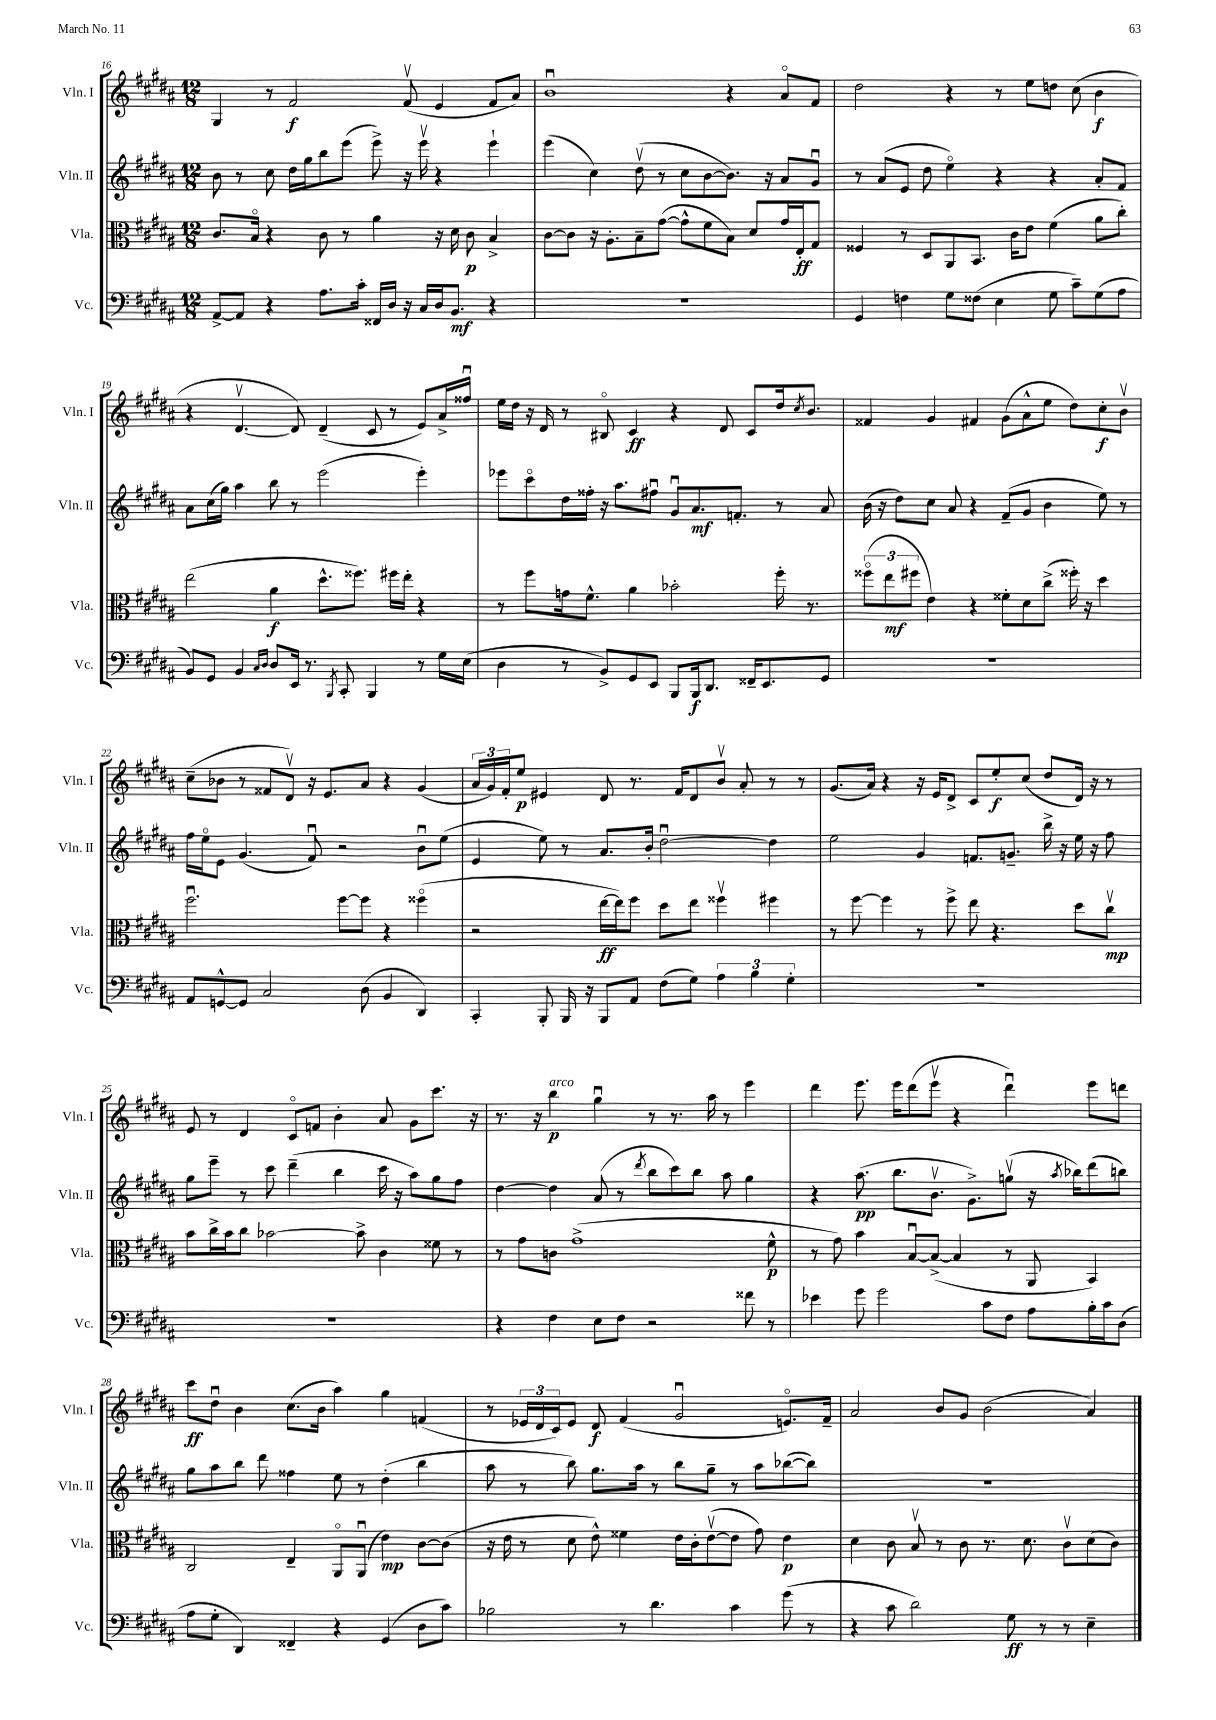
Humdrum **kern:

**kern	**kern	**kern	**kern
*staff4	*staff3	*staff2	*staff1
*clefF4	*clefC3	*clefG2	*clefG2
*k[f#c#g#d#a#]	*k[f#c#g#d#a#]	*k[f#c#g#d#a#]	*k[f#c#g#d#a#]
*M12/8	*M12/8	*M12/8	*M12/8
[8AA#^/L	8.c#/L	8b\	4G#/
8AA#/]J	.	8r	.
.	16Bo/Jk	.	.
4r	4r	8cc#\	8r
.	.	16dd#\LL	2f#/
.	.	16gg#\J	.
8.A#\L	8c#\	8bb\	.
.	8r	(8eee\J	.
16c#'\Jk	.	.	.
16FF##/LL	4a#\	8eee^\)	.
16D#/JJ	.	.	.
16r	.	16r	(8f#v/
16C#/LL	.	16eeev\	.
16D#/J	16r	4r	4e/
8.BB/J	16d#\	.	.
.	8c#\	.	.
4r	4B^/	4eee`\	8f#/L
.	.	.	8a#/J)
=	=	=	=
1.r	[8c#\L	(4eee\	1bu
.	8c#\]J	.	.
.	16r	4cc#\)	.
.	8.A#'\L	.	.
.	8B~\	(8dd#v\	.
.	([8g#\J	8r	.
.	8g#^^\]L	8cc#\L	.
.	8f#\	[8b\	.
.	8B\J)	8.b\]J)	4r
.	8d#/L	.	.
.	.	16r	.
.	16g#/L	8a#/L	8a#o/L
.	16E'/J	.	.
.	8G#/J	8g#u/J	8f#/J
=	=	=	=
4GG#/	4F##/	8r	2dd#\
.	.	(8a#/L	.
4F\	8r	8e/J	.
.	8D#/L	8dd#\	.
8G#\L	8AA#/	4eeo\)	4r
(8F##\J	8.BB/J	.	.
4E\	.	4r	8r
.	16c#\LK	.	.
.	8e\J	.	8ee\L
8G#\	(4f#\	4r	8dd\J
8c#~\L)	.	.	(8cc#\
(8G#\	8a#\L	8a#'/L	4b\
8A#\J	8cc#'\J)	8f#/J	.
=	=	=	=
8BB/L)	(2ee\	8a#\L	4r
8GG#/J	.	(16cc#\L	.
.	.	16gg#\JJ)	.
4BB/	.	4aa#\	[4.d#v/
16qqC#/LL	.	.	.
16qqD#/JJ	.	.	.
8D#/L	4a#\	8bb\	.
16EE/Jk	.	8r	8d#/])
8.r	.	.	.
.	8.dd#^^\L	(2eee\	(4d#~/
8qBBB/	.	.	.
8CC#'/	.	.	.
.	8.ff##\J)	.	.
4BBB/	.	.	8c#/
.	16ff#\LL	.	8r
.	16ee'\JJ	.	.
8r	4r	4eee'\)	8e/L)
16G#\LL	.	.	16a#^/L
(16E\JJ	.	.	16ff##u/JJ
=	=	=	=
4D#\	8r	8eee-\L	16ee\LL
.	.	.	16dd#\JJ
.	8ff#\L	8ccc#o\	16r
.	.	.	16d#/
8r	16g\k	16dd#\L	8r
.	8.f#^^\J	16ff##'\JJ	.
8BB^/L)	.	16r	8B#o/
.	.	8.aa#\L	.
8GG#/	4a#\	.	4c#/
8EE/J	.	8ff#u\J	.
8BBB/L	2b-'\	8g#u/L	4r
16BBB/k	.	8.a#/	.
8.DD#/J	.	.	.
.	.	.	8d#/
.	.	8.f'/J	.
16FF##~/LK	.	.	8c#/L
8.EE/	.	.	.
.	16ff#'\	8r	16dd#/k
.	.	.	8qcc#/
.	8.r	.	8.b/J
8GG#/J	.	8a#/	.
=	=	=	=
1.r	(12ff##o\L	(16b\	4f##/
.	.	16r	.
.	12ee\	.	.
.	.	8dd#\L)	.
.	12ff#\J	.	.
.	4e\)	8cc#\J	4g#/
.	.	8a#/	.
.	4r	4r	4f#/
.	8f##'\L	(8f#~/L	(8g#\L
.	8d#\	8g#/J	8a#^^\
.	(8cc#^\J	4b\	8ee\J
.	16ff##'\)	.	8dd#\L)
.	16r	.	.
.	4dd#\	8ee\)	8cc#'\
.	.	8r	8bv\J
=	=	=	=
8AA#/L	2.ff#u\	16ff#\LL	(8cc#~\L
.	.	16eeo\J	.
[8GG^^/	.	8e\J	8b-\J
8GG/]J	.	(4.g#/	8r
2C#/	.	.	8f##/L
.	.	.	8d#v/J)
.	.	8f#u/)	16r
.	.	.	8.e/L
.	[8ff#\L	2r	.
(8D#\	8ff#\]J	.	8a#/J
4BB/	4r	.	4r
4DD#/)	(4ff##o\	8bu\L	(4g#/
.	.	(8ee\J	.
=	=	=	=
4CC#'/	2r	4e/	24a#/LL
.	.	.	24g#/)
.	.	.	24f#'/J
.	.	.	8ee/J
8BBB'/	.	8ee\)	4e#/
16BBB/	.	8r	.
16r	.	.	.
8BBB/L	[16ee\LL	8.a#/L	8d#/
.	16ee\]J)	.	.
8AA#/J	8ff#\J	.	8.r
.	.	16b'/Jk	.
(8F#\L	8dd#\L	[2dd#u\	.
.	.	.	16f#/LK
8G#\J)	8ee\J	.	8d#/
6A#\	4ff##v\	.	8bv/J
.	.	.	8a#'/
6B\	.	.	.
.	4ff#\	4dd#\]	8r
6G#'\	.	.	.
.	.	.	8r
=	=	=	=
1.r	8r	2ee\	(8.g#/L
.	[8ff#\	.	.
.	.	.	16a#/Jk)
.	4ff#\]	.	4r
.	8r	4g#/	16r
.	.	.	16e/LK
.	8ff#^\	.	8d#^/J
.	8ee\	8.f/L	8c#/L
.	4.r	.	8ee'/
.	.	8.g~/J	.
.	.	.	(8cc#/J
.	.	16bb^\	8dd#/L
.	.	16r	.
.	8dd#\L	16ee\	16d#/Jk)
.	.	16r	16r
.	8cc#v\J	8ff#\	8r
=	=	=	=
1.r	8b\L	8gg#\L	8e/
.	16cc#^\L	8eee~\J	8r
.	16b\J	.	.
.	8cc#\J	8r	4d#/
.	[2b-\	8ccc#\	.
.	.	(4ddd#~\	8c#o/L
.	.	.	8f/J
.	.	4bb\	4b'\
.	8b-^\]	.	.
.	4c#\	16ccc#\	8a#/
.	.	16r	.
.	.	8aa#\L)	8g#\L
.	8f##\	8gg#\	8.ccc#\J
.	8r	8ff#\J	.
.	.	.	16r
=	=	=	=
4r	8r	[4dd#\	8.r
.	8g#\L	.	.
.	.	.	16r
4F#\	8c\J	4dd#\]	4bb\
.	(1g#^	.	.
8E\L	.	(8a#/	4gg#u\
8F#\J	.	8r	.
.	.	8qddd#/	.
2r	.	8bb\L	8r
.	.	8ccc#\)	8.r
.	.	8bb\J	.
.	.	.	16aa#\
.	.	8aa#\	8r
8f##\	.	4gg#\	4eee\
8r	8f#^^\	.	.
=	=	=	=
4e-\	8r	4r	4ddd#\
.	8g#\)	.	.
8g#\	4b\	(8.aa#\	8.eee\
2g#\	.	.	.
.	.	8.bb\L	16eee\LK
.	[8Bu/L	.	(8ddd#\
.	(8B^/_J	8.bv\J	8eeev\J
.	4B/]	.	4r
.	.	8.g#^\L)	.
8c#\L	.	.	.
8F#\J	8r	(8ggv\J	4ddd#u\)
8A#\L	8AA#/	16r	.
.	.	8qaa#/	.
.	.	16bb-\LK)	.
16B'\L	4BB/)	(8ddd#\	8eee\L
16c#\J	.	.	.
(8D#\J	.	8bb\J)	8ddd\J
=	=	=	=
8A#\L	2C#/	8gg#\L	8ccc#\L
8G#'\J	.	8aa#\	8dd#u\J
4DD#/)	.	8bb\J	4b\
.	.	8ddd#\	.
4FF##~/	4E~/	4ff##\	(8.cc#\L
.	.	.	16b\Jk
4r	8AA#o/L	8ee\	4aa#\)
.	(8AA#u/J	8r	.
(4GG#/	4e\)	(4dd#'\	4gg#\
8D#\L	[8c#\L	4bb\	(4f/
8c#\J)	(8c#\]J	.	.
=	=	=	=
2B-\	16r	8aa#\	8r
.	16e\	.	.
.	8r	8r	24e-/LL
.	.	.	24d#/
.	.	.	24c#/J)
.	8d#\	8bb\)	8e-/J
.	8e^^\)	8.gg#\L	8d#/
8r	4f##\	.	(4f#/
.	.	16aa#\Jk	.
4.d#\	.	8r	.
.	16e\LL	8bb\L	2g#u/
.	16c#'\J	.	.
.	([8ev\	8gg#~\J	.
4c#\	8e\]J	8r	.
.	8g#\)	8aa#\L	.
(8g#\	4e\	([8bb-\	8.eo/L)
8r	.	8bb-\]J)	.
.	.	.	16f#~/Jk
=	=	=	=
4r	4d#\	1.r	2a#/
8c#\	8c#\	.	.
2d#\)	8Bv/	.	.
.	8r	.	8b/L
.	8c#\	.	8g#/J
.	8.r	.	(2b\
8G#\	.	.	.
.	8.d#\	.	.
8r	.	.	.
8r	8c#v\L	.	.
4E~\	(8d#\	.	4a#/)
.	8c#\J)	.	.
==	==	==	==
*-	*-	*-	*-
